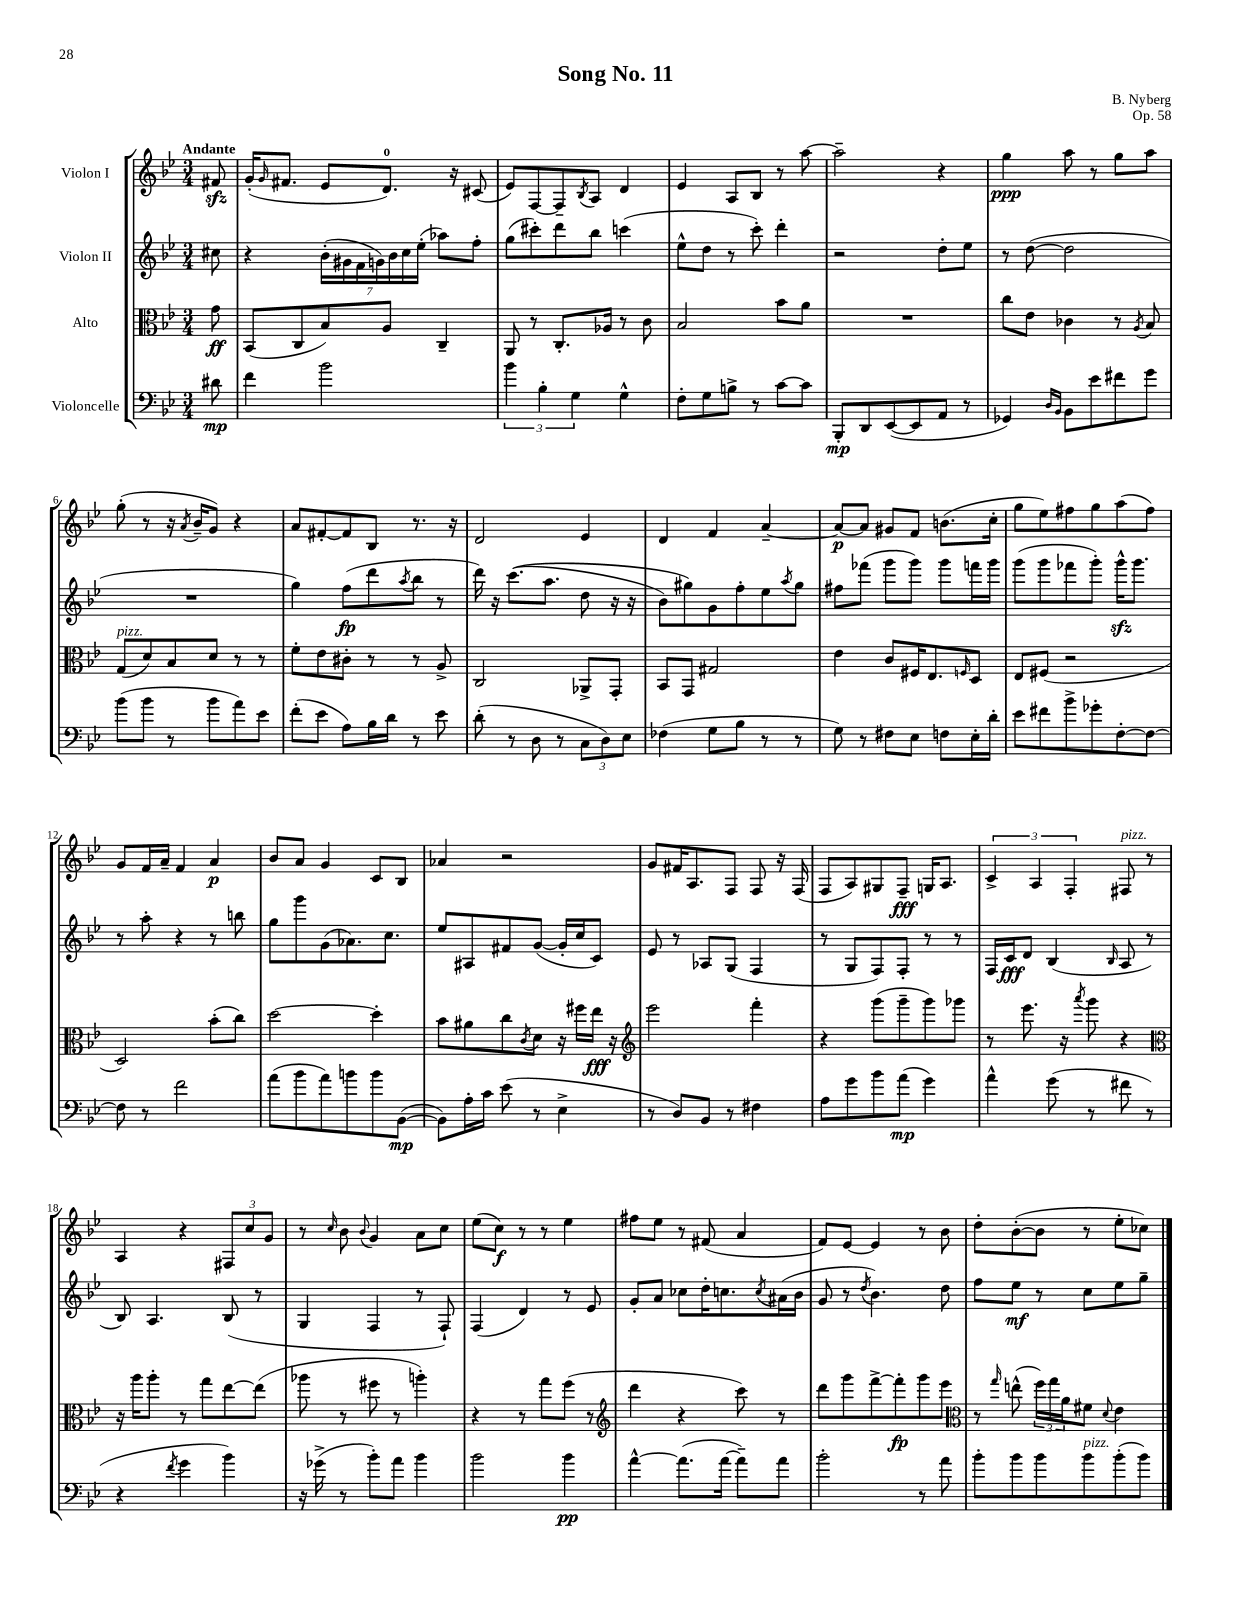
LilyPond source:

\header { title = "Song No. 11" composer = "B. Nyberg" opus = "Op. 58" }
<<
\new StaffGroup <<
\new Staff = "s0" \with { instrumentName = "Violon I" } {
    \clef treble \key bes \major \numericTimeSignature \time 3/4 \partial 8 \tempo "Andante"
    fis'8\sfz |
    g'16-.( \grace { g'16 } fis'8. ees'8 d'8.-0) r16 cis'8( |
    ees'8) f8~ f8-- \acciaccatura { bes8 } a8 d'4 |
    ees'4 a8 bes8 r8 a''8~ |
    a''2-- r4 |
    g''4\ppp a''8 r8 g''8 a''8 |
    g''8-.( r8 r16 \acciaccatura { a'8 } bes'16-- g'8) r4 |
    a'8 fis'8~-. fis'8 bes8 r8. r16 |
    d'2 ees'4 |
    d'4 f'4 a'4~-- |
    a'8~\p a'8 gis'8 f'8 b'8.( c''16-. |
    g''8 ees''8) fis''8 g''8 a''8( fis''8) |
    g'8 f'16 a'16-- f'4 a'4\p |
    bes'8 a'8 g'4 c'8 bes8 |
    aes'4 r2 |
    g'8 fis'16 a8. f8 f8 r16 f16( |
    f8 a8) gis8 f8--\fff g16 a8. |
    \tuplet 3/2 { c'4-> a4 f4-. } fis8^\markup { \italic "pizz." } r8 |
    a4 r4 \tuplet 3/2 { fis8 c''8 g'8 } |
    r8 \grace { c''16 } bes'8 \appoggiatura { bes'8 } g'4 a'8 c''8 |
    ees''8( c''8\f) r8 r8 ees''4 |
    fis''8 ees''8 r8 fis'8( a'4 |
    f'8) ees'8~ ees'4 r8 bes'8 |
    d''8-. bes'8~-.( bes'8 r8 ees''8-. ces''8) \bar "|." |
}
\new Staff = "s1" \with { instrumentName = "Violon II" } {
    \clef treble \key bes \major \numericTimeSignature \time 3/4 \partial 8
    cis''8 |
    r4 \tuplet 7/4 { bes'16-.( gis'16 f'16 g'16) bes'16 c''16 ees''16-.( } aes''8) f''8-. |
    g''8( cis'''8-.) d'''8 bes''8 c'''4( |
    ees''8-^ d''8 r8 c'''8-.) d'''4-. |
    r2 d''8-. ees''8 |
    r8 d''8~( d''2 |
    R2. |
    g''4) f''8\fp( d'''8 \acciaccatura { a''8 } bes''8 r8 |
    d'''16) r16 c'''8.(\( a''8. d''8 r16 r16 |
    bes'8) gis''8\) g'8 f''8-. ees''8 \acciaccatura { a''8 } gis''8 |
    fis''8 fes'''8( g'''8 g'''8) g'''8 f'''16 g'''16 |
    g'''8( g'''8 fes'''8 g'''8-.) g'''16-^\sfz g'''8. |
    r8 a''8-. r4 r8 b''8 |
    g''8 g'''8 g'8( aes'8.) c''8. |
    ees''8 ais8 fis'8 g'8~( g'16-. c''16 c'8) |
    ees'8 r8 aes8 g8( f4 |
    r8 g8 f8) f8-. r8 r8 |
    f16 c'16\fff d'8 bes4( \grace { bes16 } a8 r8 |
    bes8) a4. bes8( r8 |
    g4 f4 r8 f8-!) |
    f4( d'4) r8 ees'8 |
    g'8-. a'8 ces''8 d''16-. c''8. \acciaccatura { c''8 } ais'16( bes'16 |
    g'8 r8 \acciaccatura { d''8 } bes'4.) d''8 |
    f''8 ees''8\mf r8 c''8 ees''8 g''8-- \bar "|." |
}
\new Staff = "s2" \with { instrumentName = "Alto" } {
    \clef alto \key bes \major \numericTimeSignature \time 3/4 \partial 8
    g'8\ff |
    bes,8( c8 bes8) a8 c4-- |
    a,8 r8 c8.-. aes16 r8 c'8 |
    bes2 bes'8 a'8 |
    R2. |
    c''8 ees'8 ces'4 r8 \acciaccatura { a8 } bes8 |
    g8^\markup { \italic "pizz." }( d'8) bes8 d'8 r8 r8 |
    f'8-. ees'8 cis'8-. r8 r8 a8-> |
    c2 aes,8-> g,8-. |
    bes,8 g,8 gis2 |
    ees'4 c'8 fis16 ees8. \grace { f16 } d8 |
    ees8 fis8( r2 |
    d2) bes'8-.( c''8) |
    d''2~ d''4-. |
    bes'8 ais'8 c''8 \acciaccatura { c'8 } d'8 r16 fis''16 ees''16\fff r16 |
    \clef treble ees'''2 f'''4-. |
    r4 g'''8( g'''8-- g'''8) ges'''8 |
    r8 ees'''8. r16 \acciaccatura { a'''8 } g'''8 r4 |
    \clef alto r16 a''16 a''8-. r8 g''8 ees''8~ ees''8( |
    aes''8 r8 fis''8 r8 a''4-.) |
    r4 r8 g''8 f''8( r8 |
    \clef treble d'''4 r4 c'''8) r8 |
    d'''8 g'''8 f'''8~-> f'''8-.\fp g'''8 ees'''8 |
    \clef alto r8 \grace { g''16 } e''8-^( \tuplet 3/2 { f''16) g''16 a'16 } fis'8 \appoggiatura { d'8 } ees'4 \bar "|." |
}
\new Staff = "s3" \with { instrumentName = "Violoncelle" } {
    \clef bass \key bes \major \numericTimeSignature \time 3/4 \partial 8
    dis'8\mp |
    f'4 bes'2 |
    \tuplet 3/2 { bes'4 bes4-. g4 } g4-^ |
    f8-. g8 b8-> r8 c'8~ c'8 |
    bes,,8-.\mp d,8 ees,8~( ees,8 a,8 r8 |
    ges,4) \grace { d16 bes,16 } bes,8 ees'8 fis'8 g'8 |
    bes'8( bes'8 r8 bes'8 a'8) ees'8 |
    f'8-.( ees'8 a8) bes16 d'16 r8 ees'8 |
    d'8-.( r8 d8 r8 \tuplet 3/2 { c8 d8) ees8 } |
    fes4( g8 bes8 r8 r8 |
    g8) r8 fis8 ees8 f8 ees16-. d'16-. |
    ees'8 fis'8 bes'8-> ges'8-. f8~-. f8~ |
    f8 r8 f'2 |
    a'8( bes'8 a'8) b'8 b'8 bes,8~\mp( |
    bes,8) a16-. c'16 ees'8( r8 ees4-> |
    r8 d8) bes,8 r8 fis4 |
    a8 g'8 bes'8 a'8\mp( g'4) |
    a'4-^ g'8( r8 fis'8 r8 |
    r4 \acciaccatura { f'8 } g'4 bes'4) |
    r16 ges'16->( r8 bes'8-.) a'8 bes'4 |
    bes'2 bes'4\pp |
    a'4~-^ a'8.( a'16~ a'8--) a'8 |
    bes'2-. r8 a'8 |
    bes'8-. bes'8 bes'8 bes'8^\markup { \italic "pizz." } bes'8-.( bes'8) \bar "|." |
}
>>
>>
